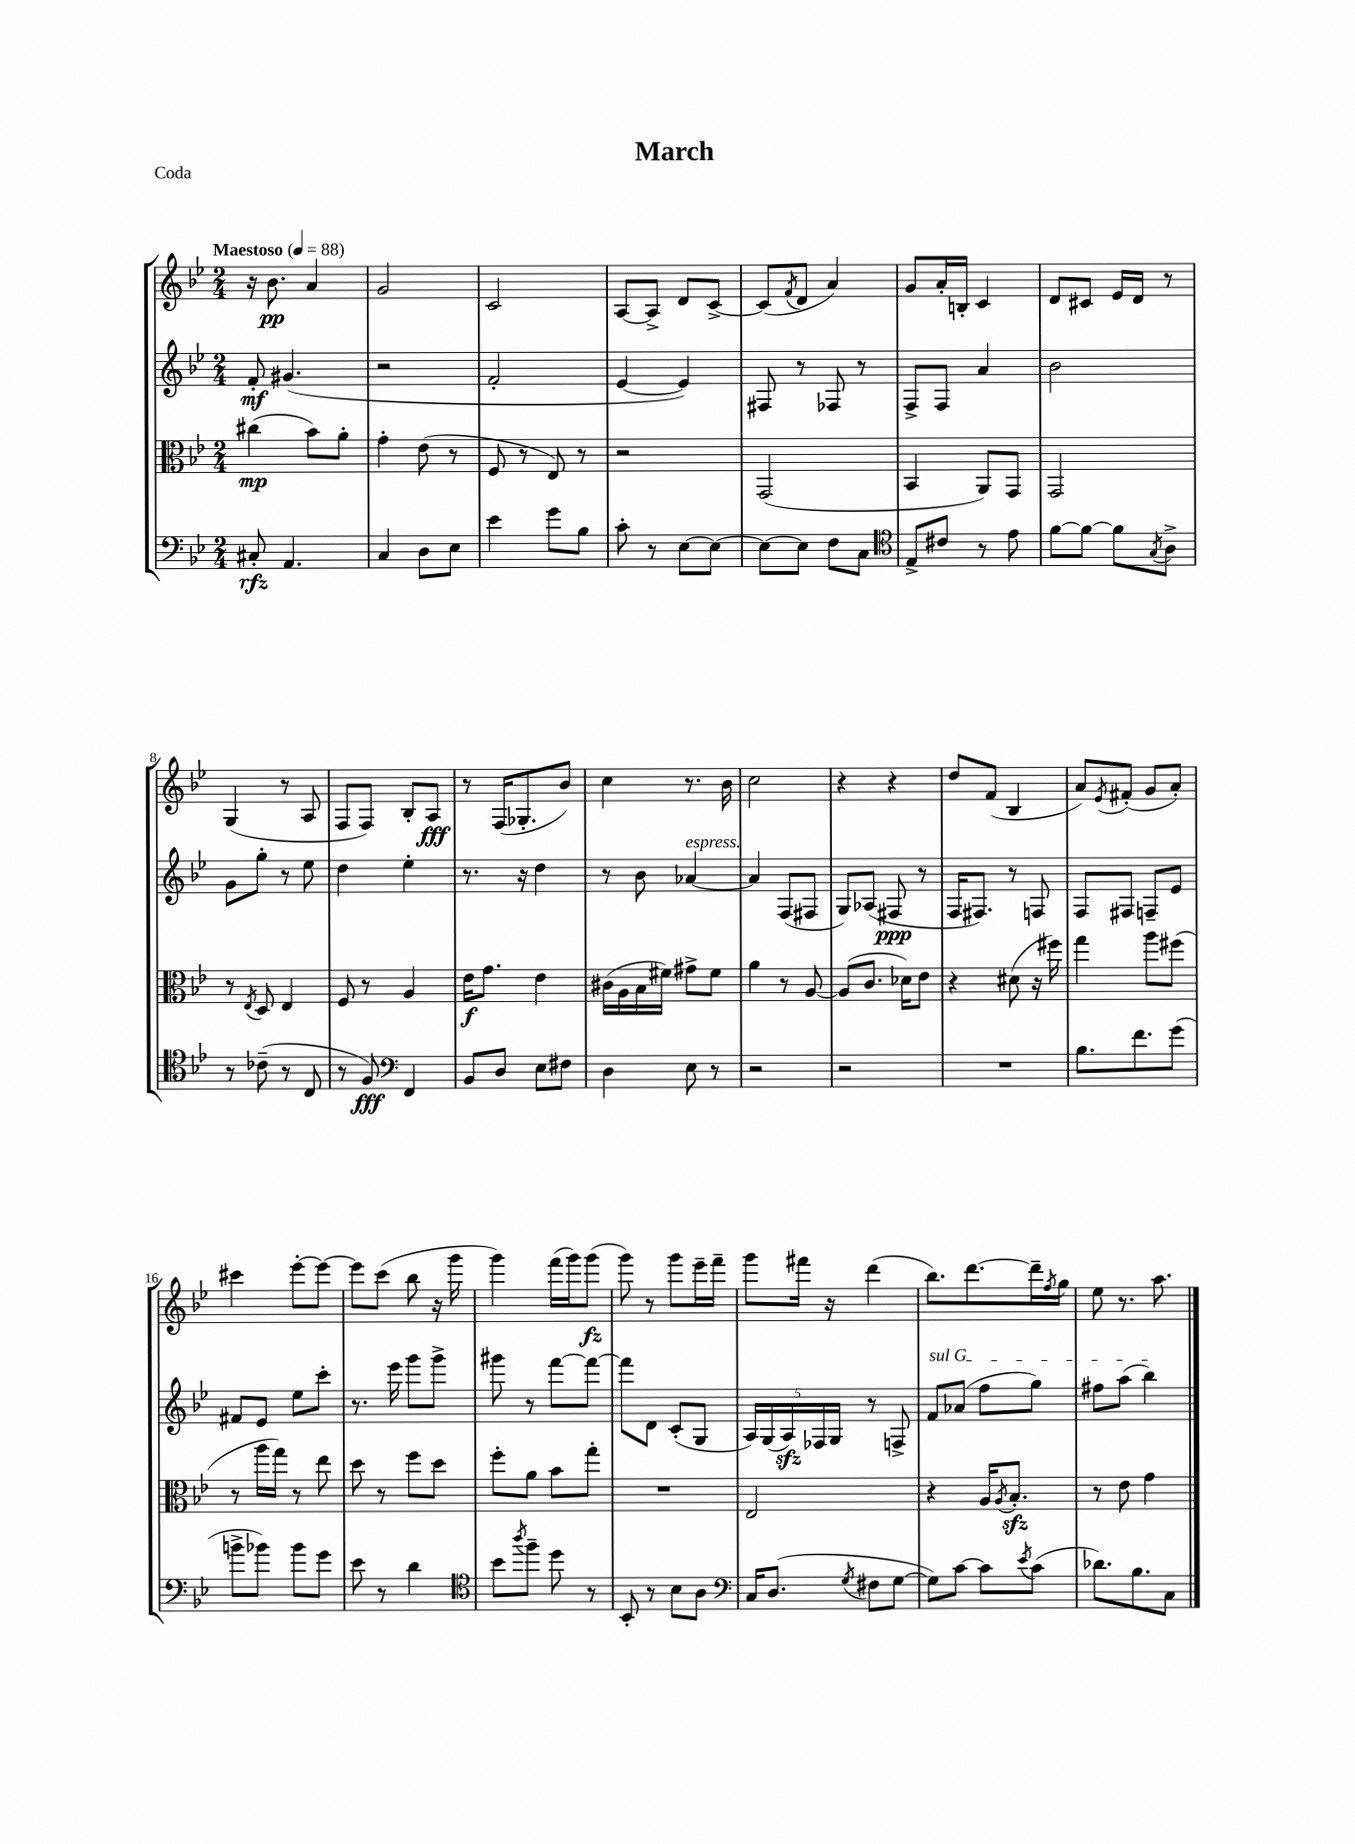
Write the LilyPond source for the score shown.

\header { title = "March" piece = "Coda" }
<<
\new StaffGroup <<
\new Staff = "s0" {
    \clef treble \key bes \major \numericTimeSignature \time 2/4 \tempo "Maestoso" 4 = 88
    r16 bes'8.\pp a'4 |
    g'2 |
    c'2 |
    a8~ a8-> d'8 c'8~-> |
    c'8( \acciaccatura { f'8 } d'8 a'4) |
    g'8 a'16-. b16-. c'4 |
    d'8 cis'8 ees'16 d'16 r8 |
    g4( r8 a8 |
    f8 f8) bes8-. a8\fff |
    r8 f16( ges8.-. bes'8) |
    c''4 r8. bes'16 |
    c''2 |
    r4 r4 |
    d''8 f'8( bes4 |
    a'8) \acciaccatura { ees'8 } fis'8-.( g'8 a'8-.) |
    cis'''4 ees'''8~-. ees'''8~ |
    ees'''8 c'''8( bes''8 r16 g'''16 |
    g'''4) f'''16( g'''16) g'''8\fz( |
    g'''8) r8 g'''8 ees'''16-- f'''16-- |
    g'''8 fis'''16 r16 d'''4( |
    bes''8.) d'''8.~ d'''16-- \acciaccatura { f''8 } g''16 |
    ees''8 r8. a''8. \bar "|." |
}
\new Staff = "s1" {
    \clef treble \key bes \major \numericTimeSignature \time 2/4
    f'8-.\mf gis'4.( |
    r2 |
    f'2-. |
    ees'4~ ees'4) |
    fis8 r8 fes8 r8 |
    f8-> f8 a'4 |
    bes'2 |
    g'8 g''8-. r8 ees''8 |
    d''4 ees''4-. |
    r8. r16 d''4 |
    r8 bes'8 aes'4~^\markup { \italic "espress." } |
    aes'4 f8( fis8 |
    g8) aes8( fis8\ppp r8 |
    f16 fis8.) r8 f8 |
    f8 fis8 f8-- ees'8 |
    fis'8 ees'8 ees''8 c'''8-. |
    r8. ees'''16 g'''8 g'''8-> |
    gis'''8 r8 f'''8~ f'''8~ |
    f'''8 d'8 c'8-.( g8 |
    \tuplet 5/4 { a16) g16( a16\sfz) fes16 g16 } r8 f8-> |
    \once \override TextSpanner.bound-details.left.text = \markup { \italic "sul G" } f'8\startTextSpan aes'8( f''8 g''8) |
    fis''8 a''8( bes''4\stopTextSpan) \bar "|." |
}
\new Staff = "s2" {
    \clef alto \key bes \major \numericTimeSignature \time 2/4
    cis''4\mp( bes'8) a'8-. |
    g'4-. ees'8( r8 |
    f8 r8 ees8) r8 |
    r2 |
    g,2( |
    bes,4 a,8) g,8 |
    g,2 |
    r8 \acciaccatura { ees8 } d8 ees4 |
    f8 r8 a4 |
    ees'16\f g'8. ees'4 |
    cis'16( a16 bes16 fis'16) gis'8-> fis'8 |
    a'4 r8 a8~ |
    a8( c'8. des'16) ees'8 |
    r4 dis'8( r16 fis''16) |
    g''4 a''8 fis''8( |
    r8 a''16 g''16) r8 ees''8 |
    d''8 r8 f''8 d''8 |
    f''8-. a'8 bes'8 g''8-. |
    R2 |
    ees2 |
    r4 a16 \acciaccatura { a8 } bes8.-.\sfz |
    r8 ees'8 g'4 \bar "|." |
}
\new Staff = "s3" {
    \clef bass \key bes \major \numericTimeSignature \time 2/4
    cis8-.\rfz a,4. |
    c4 d8 ees8 |
    ees'4 g'8 bes8 |
    c'8-. r8 ees8~ ees8~ |
    ees8~ ees8 f8 c8 |
    \clef tenor ees8-> cis'8 r8 ees'8 |
    f'8~ f'8~ f'8 \acciaccatura { g8 } a8-> |
    r8 ces'8--( r8 c8 |
    r8 f8\fff) \clef bass f,4 |
    bes,8 d8 ees8 fis8 |
    d4 ees8 r8 |
    r2 |
    r2 |
    R2 |
    bes8. f'8. g'8( |
    b'8-> bes'8) bes'8 g'8 |
    ees'8 r8 d'4 |
    \clef tenor bes'8 \acciaccatura { a''8 } f''8-- d''8 r8 |
    bes,8-. r8 bes8 a8 |
    \clef bass c16 d8.( \acciaccatura { g8 } fis8 g8~ |
    g8) c'8~ c'8 \acciaccatura { ees'8 } c'8( |
    des'8.) bes8. c8 \bar "|." |
}
>>
>>
